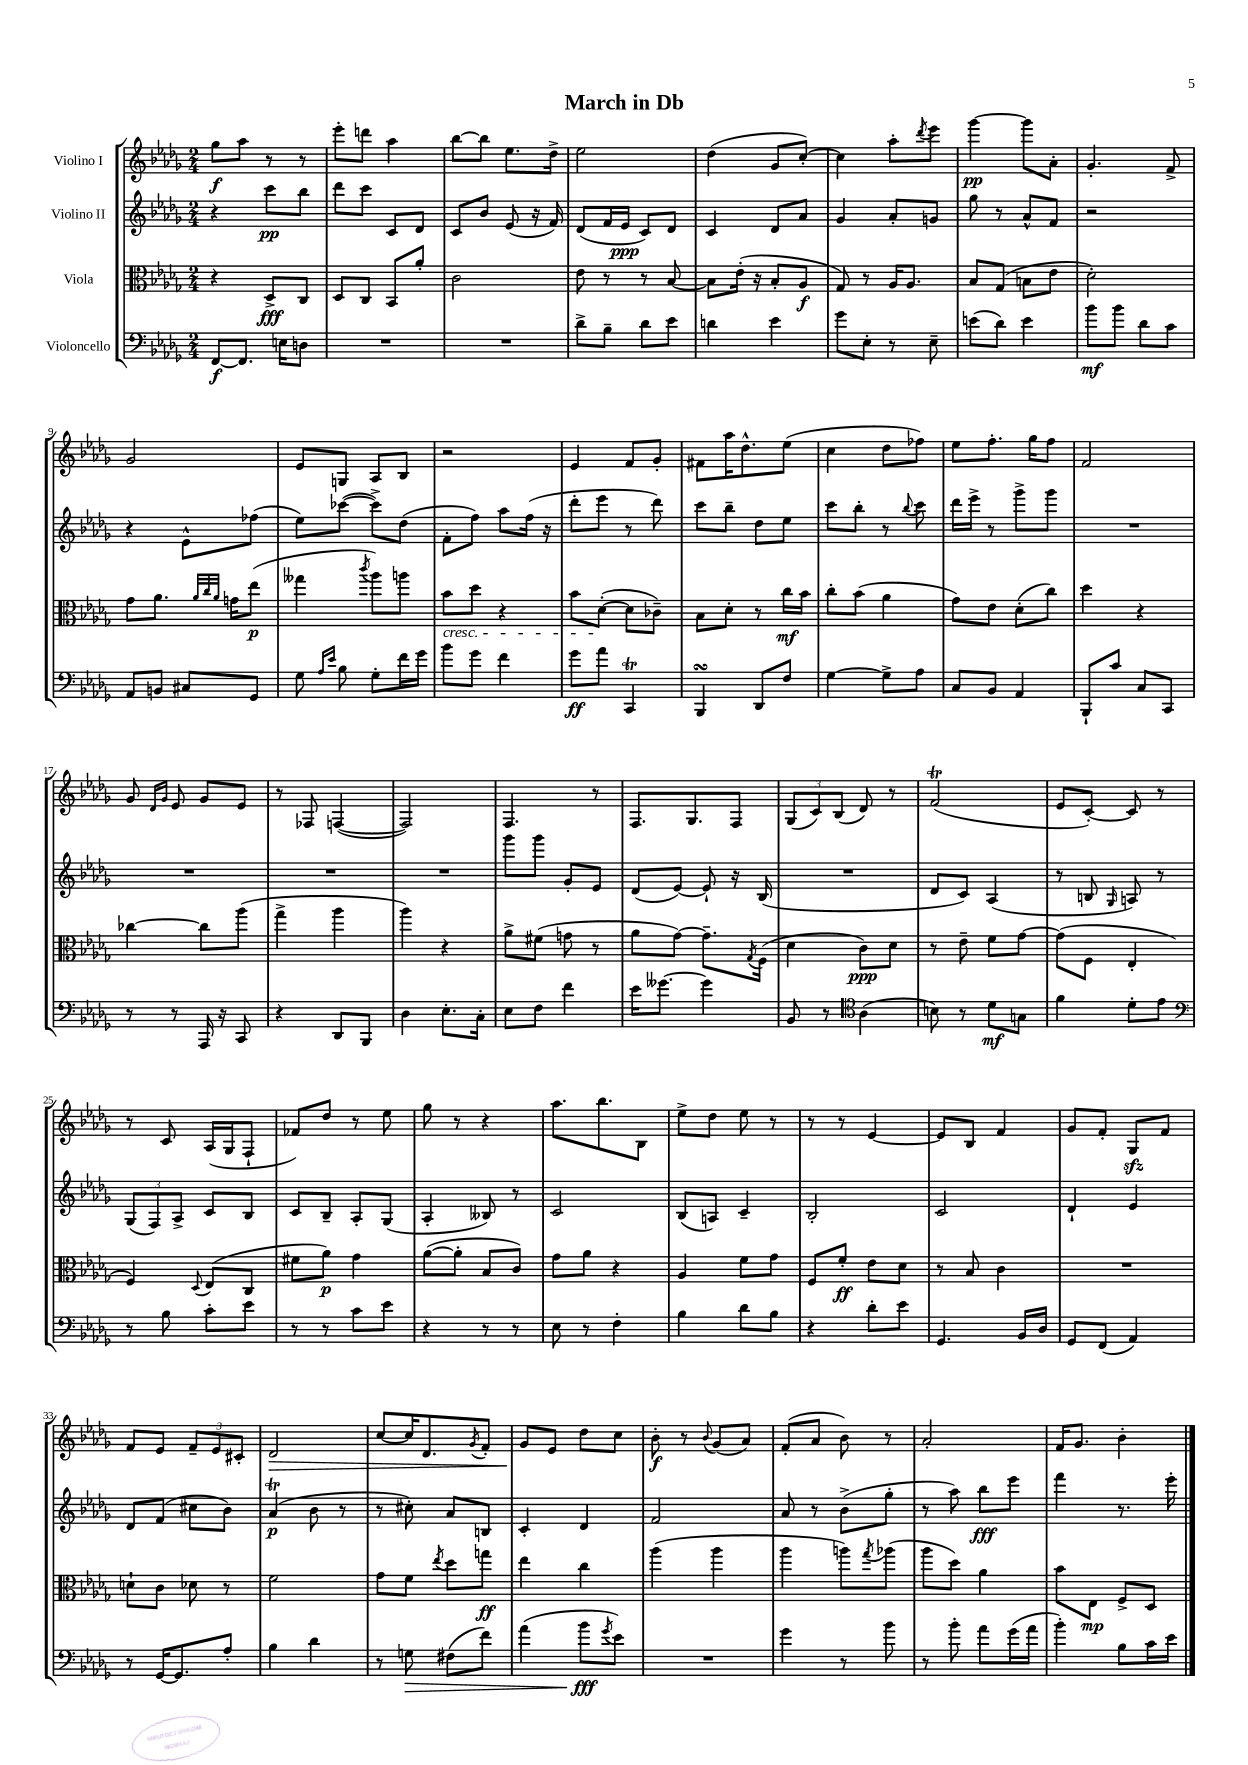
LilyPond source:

\header { title = "March in Db" }
<<
\new StaffGroup <<
\new Staff = "s0" \with { instrumentName = "Violino I" } {
    \clef treble \key des \major \numericTimeSignature \time 2/4
    ges''8\f aes''8 r8 r8 |
    ees'''8-. d'''8 aes''4 |
    bes''8~ bes''8 ees''8. des''16-> |
    ees''2 |
    des''4( ges'8 c''8~-.) |
    c''4 aes''8-. \acciaccatura { des'''8 } ees'''8 |
    ges'''4~\pp ges'''8 aes'8-. |
    ges'4.-. f'8-> |
    ges'2 |
    ees'8 g8 aes8 bes8 |
    r2 |
    ees'4 f'8 ges'8-. |
    fis'8 aes''16 des''8.-^ ees''8( |
    c''4 des''8 fes''8) |
    ees''8 f''8.-. ges''16 f''8 |
    f'2 |
    ges'8 \grace { des'16 ges'16 } ees'8 ges'8 ees'8 |
    r8 fes8 f4~( |
    f2) |
    f4. r8 |
    f8. ges8. f8 |
    \tuplet 3/2 { ges8( c'8) bes8( } des'8) r8 |
    f'2\trill( |
    ees'8 c'8~-.) c'8 r8 |
    r8 c'8 aes16( ges16 f8-! |
    fes'8) des''8 r8 ees''8 |
    ges''8 r8 r4 |
    aes''8. bes''8. bes8 |
    ees''8-> des''8 ees''8 r8 |
    r8 r8 ees'4~ |
    ees'8 bes8 f'4 |
    ges'8 f'8-. ges8\sfz f'8 |
    f'8 ees'8 \tuplet 3/2 { f'8-- ees'8 cis'8-. } |
    des'2\> |
    c''8~ c''16 des'8. \acciaccatura { ges'8 } f'8-. |
    ges'8\! ees'8 des''8 c''8 |
    bes'8-.\f r8 \appoggiatura { bes'8 } ges'8( aes'8) |
    f'8-.( aes'8 bes'8) r8 |
    aes'2-. |
    f'16 ges'8. bes'4-. \bar "|." |
}
\new Staff = "s1" \with { instrumentName = "Violino II" } {
    \clef treble \key des \major \numericTimeSignature \time 2/4
    r4 c'''8\pp bes''8 |
    des'''8 c'''8 c'8 des'8 |
    c'8 bes'8 ees'8( r16 f'16) |
    des'8( f'16 ees'16\ppp c'8) des'8 |
    c'4 des'8 aes'8 |
    ges'4 aes'8-. g'8 |
    ges''8 r8 aes'8-^ f'8 |
    r2 |
    r4 ees'8-^ fes''8( |
    ees''8) ces'''8~( ces'''8->) des''8( |
    f'8-. f''8) aes''8 f''16( r16 |
    des'''8-. ees'''8 r8 des'''8) |
    c'''8 bes''8-- des''8 ees''8 |
    c'''8 bes''8-. r8 \appoggiatura { bes''8 } c'''8 |
    des'''16 ees'''16-> r8 ges'''8-> ges'''8 |
    R2 |
    R2 |
    R2 |
    R2 |
    ges'''8 ges'''8 ges'8-. ees'8 |
    des'8( ees'8~) ees'8-! r16 bes16( |
    R2 |
    des'8 c'8) aes4( |
    r8 b8 \grace { ges16 } a8) r8 |
    \tuplet 3/2 { ges8( f8) aes8-> } c'8 bes8 |
    c'8 bes8-- aes8-. ges8( |
    aes4-. beses8) r8 |
    c'2 |
    bes8( a8) c'4-- |
    bes2-. |
    c'2 |
    des'4-! ees'4 |
    des'8 f'8( cis''8 bes'8) |
    aes'4\trill\p( bes'8 r8 |
    r8 cis''8-.) aes'8 b8 |
    c'4-. des'4 |
    f'2 |
    aes'8 r8 bes'8->( ges''8-. |
    r8 aes''8) bes''8\fff ees'''8 |
    f'''4 r8. ees'''16-. \bar "|." |
}
\new Staff = "s2" \with { instrumentName = "Viola" } {
    \clef alto \key des \major \numericTimeSignature \time 2/4
    r4 des8->\fff c8 |
    des8 c8 bes,8 aes'8-. |
    c'2 |
    ees'8 r8 r8 bes8~ |
    bes8 ees'16-.( r16 bes8-. aes8\f |
    ges8) r8 aes16 aes8. |
    bes8 ges8( b8 ees'8 |
    des'2-.) |
    ges'8 aes'8. \grace { aes'32 c''32 aes'32 } g'16 ees''8\p( |
    geses''4 \acciaccatura { c'''8 } aes''8) a''8 |
    bes'8\cresc des''8 r4 |
    bes'8 des'8~-.\!( des'8 ces'8--) |
    bes8 des'8-. r8 c''16\mf bes'16 |
    c''8-. bes'8( aes'4 |
    ges'8) ees'8 des'8-.( c''8) |
    des''4 r4 |
    ces''4~ ces''8 aes''8( |
    ges''4-> aes''4 |
    aes''4) r4 |
    aes'8-> fis'8( g'8 r8 |
    aes'8 ges'8~) ges'8.-- \acciaccatura { ges8 } f16( |
    des'4 c'8\ppp) des'8 |
    r8 ees'8-- f'8 ges'8~ |
    ges'8( f8 ees4-. |
    f4) \appoggiatura { des8 } ees8( c8 |
    fis'8 aes'8\p) ges'4 |
    aes'8~( aes'8-. bes8 c'8) |
    ges'8 aes'8 r4 |
    aes4 f'8 ges'8 |
    f8 f'8-.\ff ees'8 des'8 |
    r8 bes8 c'4 |
    R2 |
    d'8-! c'8 des'8 r8 |
    f'2 |
    ges'8 f'8 \acciaccatura { ees''8 } des''8 g''8\ff |
    ees''4 c''4 |
    aes''4( aes''4 |
    aes''4 a''8) \acciaccatura { ges''8 } aes''8( |
    aes''8 des''8) aes'4 |
    bes'8 ees8\mp f8-> des8 \bar "|." |
}
\new Staff = "s3" \with { instrumentName = "Violoncello" } {
    \clef bass \key des \major \numericTimeSignature \time 2/4
    f,8~\f f,8. e16 d8 |
    R2 |
    R2 |
    des'8-> bes8-- des'8 ees'8 |
    d'4 ees'4 |
    ges'8 ees8-. r8 ees8-- |
    e'8( des'8) e'4 |
    bes'8\mf bes'8 des'8 c'8 |
    aes,8 b,8 cis8 ges,8 |
    ges8 \grace { aes16 ees'16 } bes8 ges8-. f'16 ges'16 |
    bes'8 ges'8 f'4 |
    ges'8\ff aes'8 c,4\trill |
    bes,,4\turn des,8 f8 |
    ges4~ ges8-> aes8 |
    c8 bes,8 aes,4 |
    bes,,8-! c'8 c8 c,8 |
    r8 r8 aes,,16 r16 c,8 |
    r4 des,8 bes,,8 |
    des4 ees8.-. c16-. |
    ees8 f8 f'4 |
    ees'16 geses'8.~ geses'4 |
    bes,8 r8 \clef tenor aes4( |
    b8) r8 des'8\mf g8 |
    f'4 des'8-. ees'8 |
    \clef bass r8 bes8 c'8-. ees'8 |
    r8 r8 c'8 ees'8 |
    r4 r8 r8 |
    ees8 r8 f4-. |
    bes4 des'8 bes8 |
    r4 des'8-. ees'8 |
    ges,4. bes,16 des16 |
    ges,8 f,8( aes,4) |
    r8 ges,16~ ges,8. aes8-. |
    bes4 des'4 |
    r8 g8\> fis8( f'8) |
    aes'4( bes'8\fff\! \acciaccatura { ges'8 } ees'8) |
    R2 |
    ges'4 r8 bes'8 |
    r8 bes'8-. aes'8 ges'16( aes'16 |
    bes'4-.) bes8 c'16 ees'16 \bar "|." |
}
>>
>>
